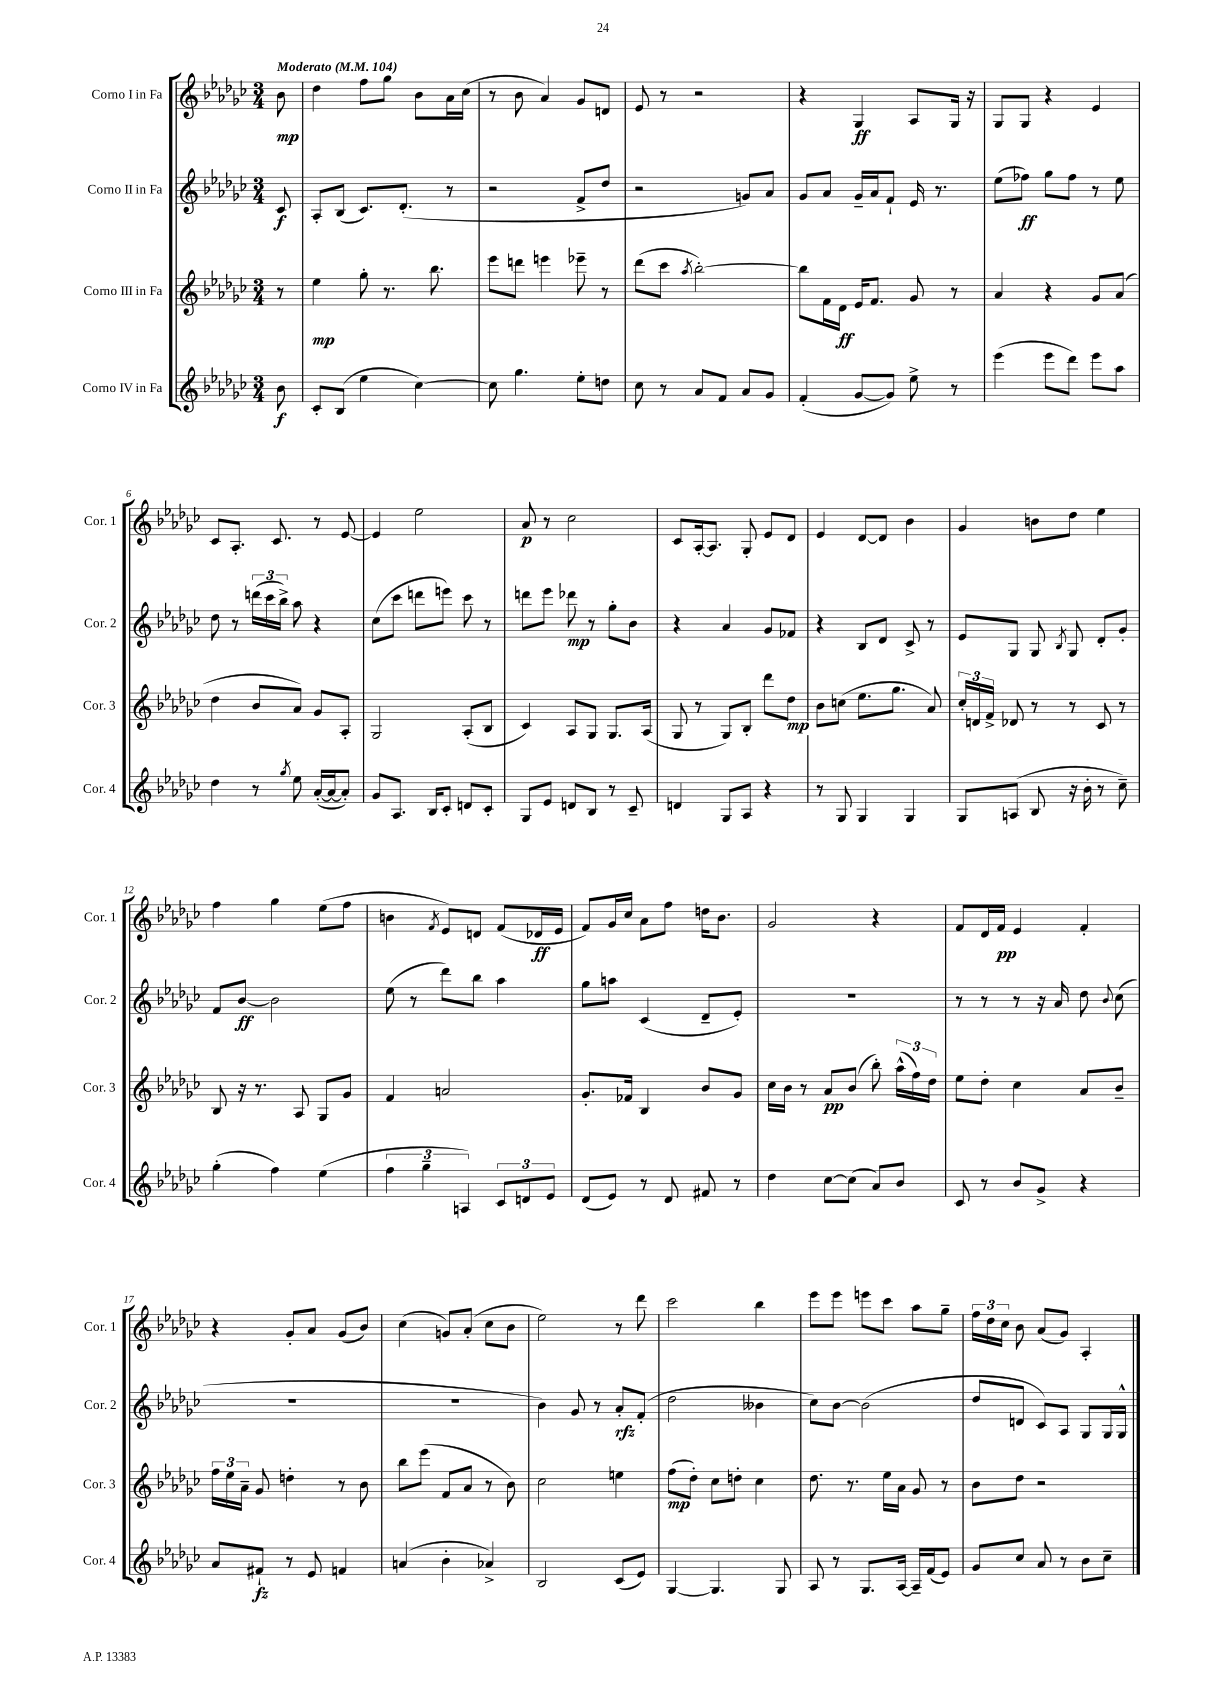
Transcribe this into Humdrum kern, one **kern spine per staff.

**kern	**dynam	**kern	**dynam	**kern	**dynam	**kern	**dynam
*part4	*part4	*part3	*part3	*part2	*part2	*part1	*part1
*staff4	*staff4	*staff3	*staff3	*staff2	*staff2	*staff1	*staff1
*I"Corno IV in Fa	*	*I"Corno III in Fa	*	*I"Corno II in Fa	*	*I"Corno I in Fa	*
*I'Cor. 4	*	*I'Cor. 3	*	*I'Cor. 2	*	*I'Cor. 1	*
*clefG2	*	*clefG2	*	*clefG2	*	*clefG2	*
*k[b-e-a-d-g-c-]	*	*k[b-e-a-d-g-c-]	*	*k[b-e-a-d-g-c-]	*	*k[b-e-a-d-g-c-]	*
*M3/4	*	*M3/4	*	*M3/4	*	*M3/4	*
*MM104	*	*MM104	*	*MM104	*	*MM104	*
=	=	=	=	=	=	=	=
!	!	!	!	!	!	!LO:TX:a:B:t=Moderato	!
8b-\	f	8r	.	8c-/	f	8b-\	mp
=1	=1	=1	=1	=1	=1	=1	=1
8c-'/L	.	4ee-\	mp	8A-'/L	.	4dd-\	.
(8B-/J	.	.	.	(8B-/J	.	.	.
4ee-\	.	8gg-'\	.	8.c-/L)	.	8ff\L	.
.	.	8.r	.	.	.	8gg-\J	.
.	.	.	.	(8.d-'/J	.	.	.
[4cc-\)	.	.	.	.	.	8b-\L	.
.	.	8.bb-\	.	.	.	.	.
.	.	.	.	8r	.	16a-\L	.
.	.	.	.	.	.	(16cc-\JJ	.
=2	=2	=2	=2	=2	=2	=2	=2
8cc-\]	.	8eee-\L	.	2r	.	8r	.
4.gg-\	.	8dddn\J	.	.	.	8b-\	.
.	.	4eeen\	.	.	.	4a-/)	.
8ee-'\L	.	8eee-X~\	.	8f^/L	.	8g-/L	.
8ddn\J	.	8r	.	8dd-/J	.	8dn/J	.
=3	=3	=3	=3	=3	=3	=3	=3
8cc-\	.	(8ddd-\L	.	2r	.	8e-/	.
8r	.	8ccc-\J	.	.	.	8r	.
.	.	8qaa-/	.	.	.	.	.
8a-/L	.	[2bb-'\)	.	.	.	2r	.
8f/J	.	.	.	.	.	.	.
8a-/L	.	.	.	8gn/L)	.	.	.
8g-/J	.	.	.	8a-/J	.	.	.
=4	=4	=4	=4	=4	=4	=4	=4
(4f'/	.	8bb-\L]	.	8g-/L	.	4r	.
.	.	16f\L	.	8a-/J	.	.	.
.	.	16d-\JJ	ff	.	.	.	.
[8g-/L	.	16e-/KL	.	16g-~/LL	.	4G-/	ff
.	.	8.f/J	.	16a-/J	.	.	.
8g-/J])	.	.	.	8f`/J	.	.	.
8ee-^\	.	8g-/	.	16e-/	.	8A-/L	.
.	.	.	.	8.r	.	.	.
8r	.	8r	.	.	.	16G-/Jk	.
.	.	.	.	.	.	16r	.
=5	=5	=5	=5	=5	=5	=5	=5
(4eee-\	.	4a-/	.	(8ee-\L	.	8G-/L	.
.	.	.	.	8ff-X\J)	ff	8G-/J	.
8eee-\L	.	4r	.	8gg-\L	.	4r	.
8ddd-\J)	.	.	.	8ff-\J	.	.	.
8eee-\L	.	8g-/L	.	8r	.	4e-/	.
8aa-\J	.	(8a-/J	.	8ee-\	.	.	.
!!LO:LB:g=z
=6	=6	=6	=6	=6	=6	=6	=6
4dd-\	.	4dd-\	.	8dd-\	.	8c-/L	.
.	.	.	.	8r	.	8.A-'/J	.
8r	.	8b-/L	.	(24dddn\LL	.	.	.
.	.	.	.	24ccc-\	.	.	.
.	.	.	.	.	.	8.c-/	.
.	.	.	.	24bb-^\JJ)	.	.	.
8qgg-/	.	.	.	.	.	.	.
8ee-\	.	8a-/J)	.	8aa-\	.	.	.
([16a-'/LL	.	8g-/L	.	4r	.	8r	.
16a-/J_	.	.	.	.	.	.	.
8a-'/J])	.	8A-'/J	.	.	.	[8e-/	.
=7	=7	=7	=7	=7	=7	=7	=7
8g-/L	.	2G-/	.	(8cc-\L	.	4e-/]	.
8.A-/J	.	.	.	8ccc-\J	.	.	.
.	.	.	.	8dddn\L	.	2ee-\	.
16B-/KL	.	.	.	.	.	.	.
8c-'/J	.	.	.	8eeen\J)	.	.	.
8dn/L	.	(8A-'/L	.	8ccc-\	.	.	.
8c-'/J	.	8B-/J	.	8r	.	.	.
=8	=8	=8	=8	=8	=8	=8	=8
8G-/L	.	4c-/)	.	8dddn\L	.	8a-/	p
8e-/J	.	.	.	8eee-\J	.	8r	.
8dn/L	.	8A-/L	.	8ddd-X\	mp	2cc-\	.
8B-/J	.	8G-/J	.	8r	.	.	.
8r	.	8.G-/L	.	8gg-'\L	.	.	.
8c-~/	.	.	.	8b-\J	.	.	.
.	.	(16A-/Jk	.	.	.	.	.
=9	=9	=9	=9	=9	=9	=9	=9
4dn/	.	8G-/	.	4r	.	8c-/L	.
.	.	8r	.	.	.	[16A-'/k	.
.	.	.	.	.	.	8.A-/J]	.
8G-/L	.	8G-/L)	.	4a-/	.	.	.
8A-/J	.	8B-'/J	.	.	.	8G-'/	.
4r	.	8ddd-\L	.	8g-/L	.	8e-/L	.
.	.	8dd-\J	mp	8f-X/J	.	8d-/J	.
=10	=10	=10	=10	=10	=10	=10	=10
8r	.	8b-\L	.	4r	.	4e-/	.
8G-/	.	(8ccn\J	.	.	.	.	.
4G-/	.	8.ee-\L	.	8B-/L	.	[8d-/L	.
.	.	.	.	8d-/J	.	8d-/J]	.
.	.	8.gg-\J	.	.	.	.	.
4G-/	.	.	.	8c-^/	.	4b-\	.
.	.	8a-/)	.	8r	.	.	.
=11	=11	=11	=11	=11	=11	=11	=11
8G-/L	.	24cc-'/LL	.	8e-/L	.	4g-/	.
.	.	24dn/	.	.	.	.	.
.	.	24f^/JJ	.	.	.	.	.
(8An/J	.	8d-X/	.	8G-/J	.	.	.
8B-/	.	8r	.	8G-/	.	8bn\L	.
.	.	.	.	8qB-/	.	.	.
16r	.	8r	.	8G-/	.	8dd-\J	.
16b-'\	.	.	.	.	.	.	.
8r	.	8c-/	.	8d-'/L	.	4ee-\	.
8cc-~\)	.	8r	.	8g-'/J	.	.	.
!!LO:LB:g=z
=12	=12	=12	=12	=12	=12	=12	=12
(4gg-'\	.	8B-/	.	8f/L	.	4ff\	.
.	.	16r	.	[8b-/J	ff	.	.
.	.	8.r	.	.	.	.	.
4ff\)	.	.	.	2b-\]	.	4gg-\	.
.	.	8A-/	.	.	.	.	.
(4ee-\	.	8G-/L	.	.	.	(8ee-\L	.
.	.	8g-/J	.	.	.	8ff\J	.
=13	=13	=13	=13	=13	=13	=13	=13
6ff\	.	4f/	.	(8ee-\	.	4bn\	.
.	.	.	.	8r	.	.	.
6gg-~\	.	.	.	.	.	.	.
.	.	.	.	.	.	8qf/	.
.	.	2an/	.	8ddd-\L)	.	8e-/L)	.
6An/)	.	.	.	.	.	.	.
.	.	.	.	8bb-\J	.	8dn/J	.
12c-/L	.	.	.	4aa-\	.	(8f/L	.
12dn/	.	.	.	.	.	.	.
.	.	.	.	.	.	16d-X/L	ff
12e-/J	.	.	.	.	.	.	.
.	.	.	.	.	.	16e-/JJ	.
=14	=14	=14	=14	=14	=14	=14	=14
(8d-/L	.	8.g-'/L	.	8gg-\L	.	8f/L)	.
8e-/J)	.	.	.	8aan\J	.	16g-/L	.
.	.	16f-X/Jk	.	.	.	16cc-/JJ	.
8r	.	4B-/	.	(4c-/	.	8a-\L	.
8d-/	.	.	.	.	.	8ff\J	.
8f#X/	.	8b-/L	.	8d-~/L	.	16ddn\KL	.
.	.	.	.	.	.	8.b-\J	.
8r	.	8g-/J	.	8e-'/J)	.	.	.
=15	=15	=15	=15	=15	=15	=15	=15
4dd-\	.	16cc-\LL	.	2.r	.	2g-/	.
.	.	16b-\JJ	.	.	.	.	.
.	.	8r	.	.	.	.	.
[8cc-\L	.	8a-/L	pp	.	.	.	.
(8cc-\J]	.	(8b-/J	.	.	.	.	.
8a-/L)	.	8bb-'\)	.	.	.	4r	.
8b-/J	.	(24aa-^^\LL	.	.	.	.	.
.	.	24ff\)	.	.	.	.	.
.	.	24dd-\JJ	.	.	.	.	.
=16	=16	=16	=16	=16	=16	=16	=16
8c-/	.	8ee-\L	.	8r	.	8f/L	.
8r	.	8dd-'\J	.	8r	.	16d-/L	.
.	.	.	.	.	.	16f/JJ	pp
8b-/L	.	4cc-\	.	8r	.	4e-/	.
8g-^/J	.	.	.	16r	.	.	.
.	.	.	.	16a-/	.	.	.
4r	.	8a-/L	.	8dd-\	.	4f'/	.
.	.	.	.	8qqb-/	.	.	.
.	.	8b-~/J	.	(8cc-\	.	.	.
!!LO:LB:g=z
=17	=17	=17	=17	=17	=17	=17	=17
8a-/L	.	24ff\LL	.	2.r	.	4r	.
.	.	24ee-\	.	.	.	.	.
.	.	24a-~\JJ	.	.	.	.	.
8f#X`/J	fz	8g-/	.	.	.	.	.
8r	.	4ddn'\	.	.	.	8g-'/L	.
8e-/	.	.	.	.	.	8a-/J	.
4fn/	.	8r	.	.	.	(8g-/L	.
.	.	8b-\	.	.	.	8b-/J)	.
=18	=18	=18	=18	=18	=18	=18	=18
(4an/	.	8bb-\L	.	2.r	.	(4cc-\	.
.	.	(8eee-\J	.	.	.	.	.
4b-'\	.	8f/L	.	.	.	8gn/L)	.
.	.	8a-/J	.	.	.	(8a-'/J	.
4a-X^/)	.	8r	.	.	.	8cc-\L	.
.	.	8b-\)	.	.	.	8b-\J	.
=19	=19	=19	=19	=19	=19	=19	=19
2B-/	.	2cc-\	.	4b-\)	.	2ee-\)	.
.	.	.	.	8g-/	.	.	.
.	.	.	.	8r	.	.	.
(8c-/L	.	4een\	.	8a-'/L	rfz	8r	.
8e-/J)	.	.	.	(8f'/J	.	8ddd-\	.
=20	=20	=20	=20	=20	=20	=20	=20
[4G-/	.	(8ff\L	mp	2dd-\	.	2ccc-\	.
.	.	8dd-'\J)	.	.	.	.	.
4.G-/]	.	8cc-\L	.	.	.	.	.
.	.	8ddn'\J	.	.	.	.	.
.	.	4cc-\	.	4b--X\	.	4bb-\	.
8G-/	.	.	.	.	.	.	.
=21	=21	=21	=21	=21	=21	=21	=21
8A-/	.	8.dd-\	.	8cc-\L)	.	8eee-\L	.
8r	.	.	.	[8b-\J	.	8eee-\J	.
.	.	8.r	.	.	.	.	.
8.G-/L	.	.	.	(2b-\]	.	8eeen\L	.
.	.	16ee-\LL	.	.	.	8ccc-\J	.
[16A-/Jk	.	16a-\JJ	.	.	.	.	.
16A-~/LL]	.	8g-/	.	.	.	8aa-\L	.
(16f/J	.	.	.	.	.	.	.
8e-/J)	.	8r	.	.	.	8gg-~\J	.
=22	=22	=22	=22	=22	=22	=22	=22
8g-/L	.	8b-\L	.	8dd-/L	.	24ff\LL	.
.	.	.	.	.	.	24dd-\	.
.	.	.	.	.	.	24cc-\JJ	.
8cc-/J	.	8dd-\J	.	8dn/J	.	8b-\	.
8a-/	.	2r	.	8c-/L)	.	(8a-/L	.
8r	.	.	.	8A-/J	.	8g-/J)	.
8b-\L	.	.	.	8G-/L	.	4A-'/	.
8cc-~\J	.	.	.	16G-/L	.	.	.
.	.	.	.	16G-^^/JJ	.	.	.
==	==	==	==	==	==	==	==
*-	*-	*-	*-	*-	*-	*-	*-
